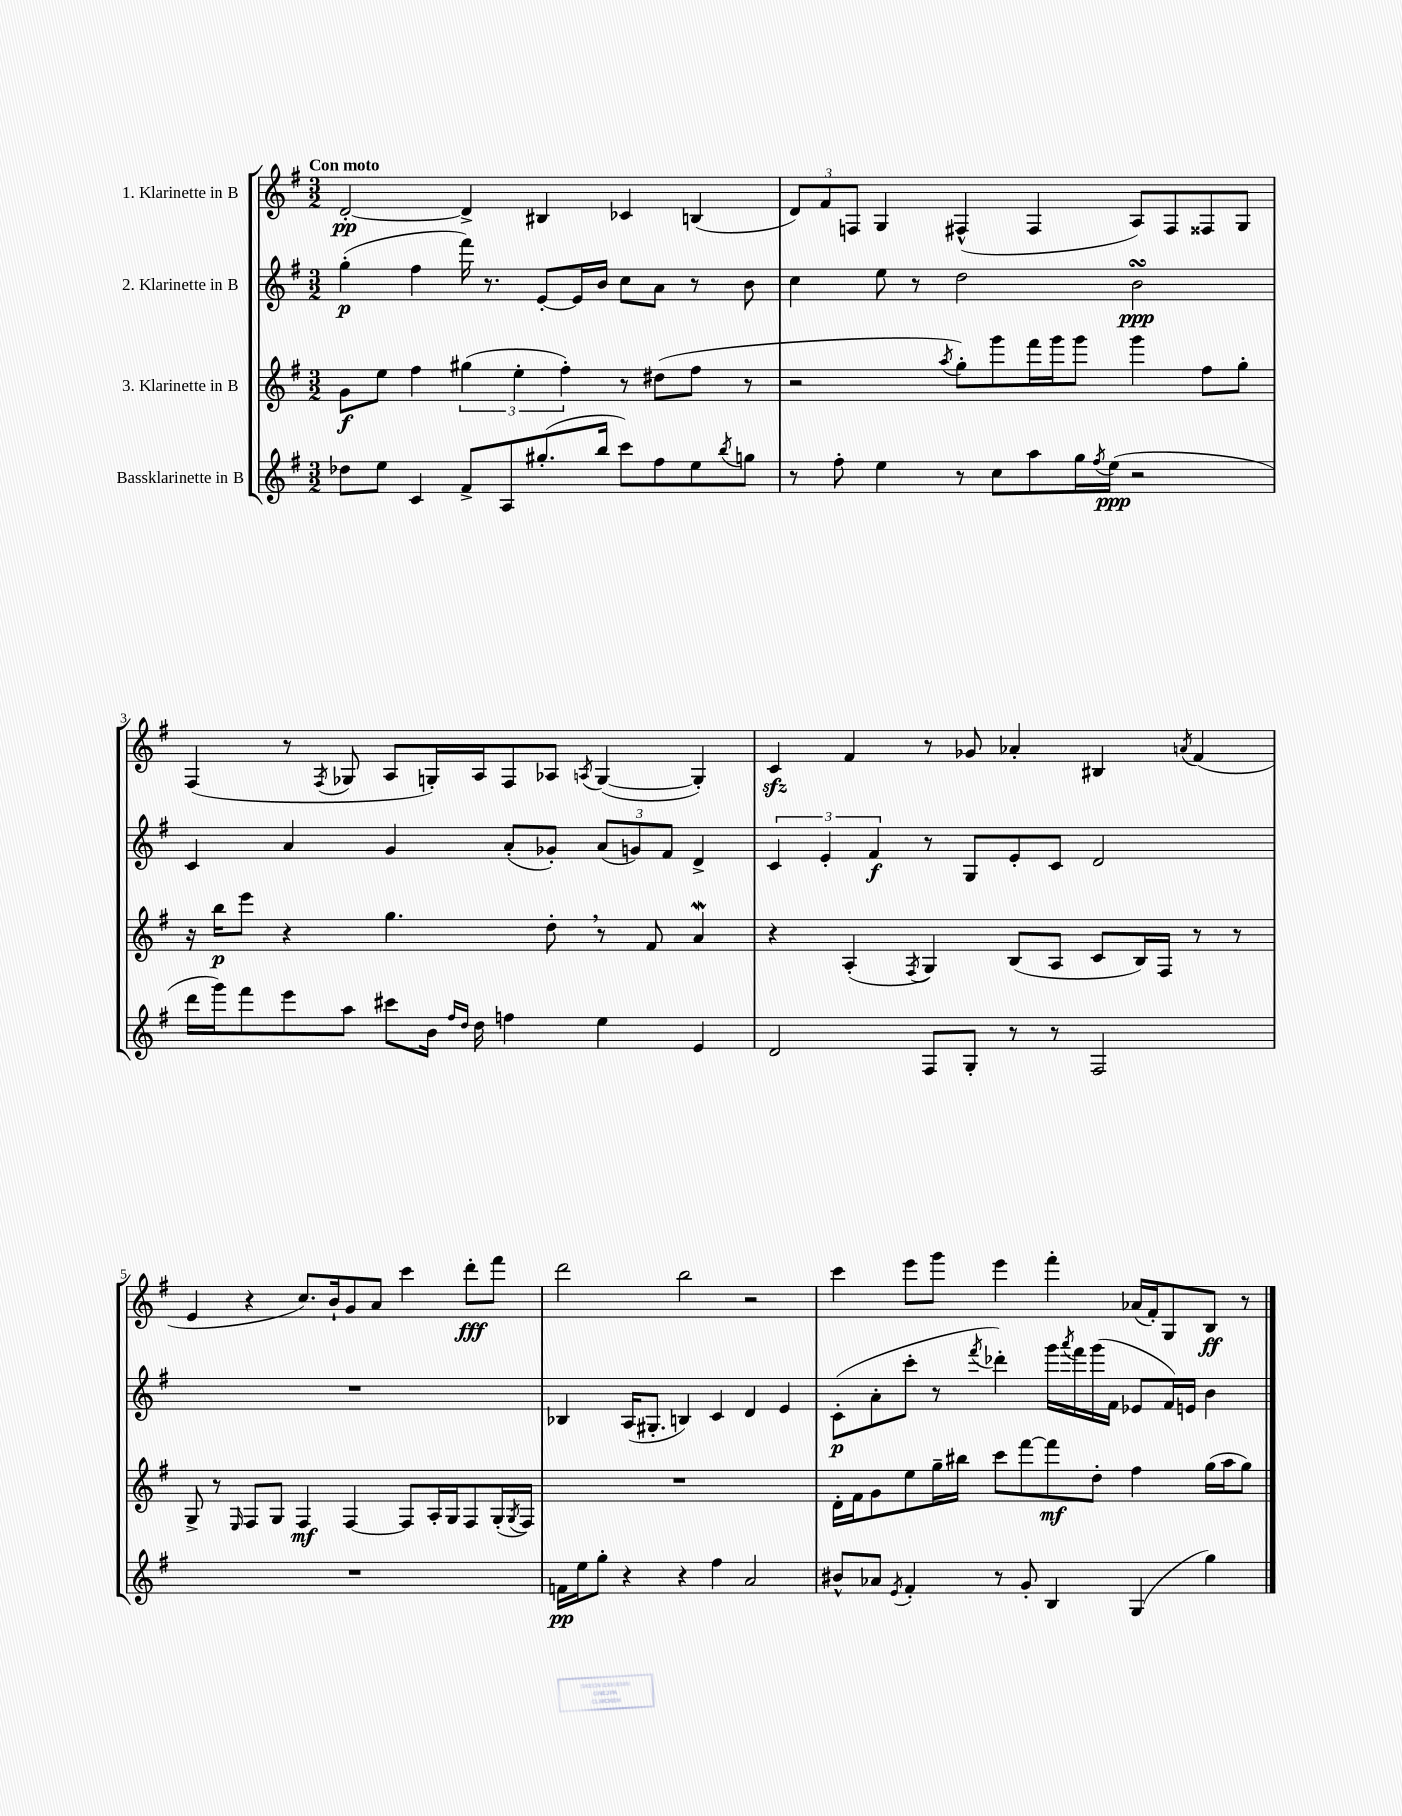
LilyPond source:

<<
\new StaffGroup <<
\new Staff = "s0" \with { instrumentName = "1. Klarinette in B" } {
    \clef treble \key g \major \numericTimeSignature \time 3/2 \tempo "Con moto"
    d'2~-.\pp d'4-> bis4 ces'4 b4( |
    \tuplet 3/2 { d'8) fis'8 f8 } g4 fis4-^( fis4 a8) fis8 fisis8 g8 |
    fis4( r8 \acciaccatura { fis8 } ges8 a8 g16-.) a16 fis8 aes8 \acciaccatura { a8 } g4~( g4-.) |
    c'4\sfz fis'4 r8 ges'8 aes'4-. bis4 \acciaccatura { a'8 } fis'4( |
    e'4 r4 c''8.) b'16-! g'8 a'8 c'''4 d'''8-.\fff fis'''8 |
    d'''2 b''2 r2 |
    c'''4 e'''8 g'''8 e'''4 fis'''4-. aes'16( fis'16-.) g8 b8\ff r8 \bar "|." |
}
\new Staff = "s1" \with { instrumentName = "2. Klarinette in B" } {
    \clef treble \key g \major \numericTimeSignature \time 3/2
    g''4-.\p( fis''4 fis'''16) r8. e'8~-. e'16 b'16 c''8 a'8 r8 b'8 |
    c''4 e''8 r8 d''2 b'2\turn\ppp |
    c'4 a'4 g'4 a'8-.( ges'8-.) \tuplet 3/2 { a'8( g'8) fis'8 } d'4-> |
    \tuplet 3/2 { c'4 e'4-. fis'4\f } r8 g8 e'8-. c'8 d'2 |
    R1. |
    bes4 a16( gis8.-. b4) c'4 d'4 e'4 |
    c'8-.\p( a'8-. c'''8-. r8 \acciaccatura { fis'''8 } des'''4-.) g'''16 \acciaccatura { a'''8 } fis'''16 g'''16( fis'16 ees'8 fis'16) e'16 b'4 \bar "|." |
}
\new Staff = "s2" \with { instrumentName = "3. Klarinette in B" } {
    \clef treble \key g \major \numericTimeSignature \time 3/2
    g'8\f e''8 fis''4 \tuplet 3/2 { gis''4( e''4-. fis''4-.) } r8 dis''8( fis''8 r8 |
    r2 \acciaccatura { a''8 } g''8-.) g'''8 fis'''16 g'''16 g'''8 g'''4 fis''8 g''8-. |
    r16 b''16\p e'''8 r4 g''4. d''8-. \breathe r8 fis'8 a'4\mordent |
    r4 a4-.( \acciaccatura { fis8 } g4) b8( a8 c'8 b16) fis16 r8 r8 |
    g8-> r8 \grace { e16 } fis8 g8 fis4\mf fis4~ fis8 a16-. g16 fis8 g16-.( \acciaccatura { g8 } fis16) |
    R1. |
    d'16-. fis'16 g'8 e''8 g''16-- bis''16 c'''8 fis'''8~ fis'''8\mf d''8-. fis''4 g''16( a''16 g''8) \bar "|." |
}
\new Staff = "s3" \with { instrumentName = "Bassklarinette in B" } {
    \clef treble \key g \major \numericTimeSignature \time 3/2
    des''8 e''8 c'4 fis'8-> a8 gis''8.-.( b''16 c'''8) fis''8 e''8 \acciaccatura { b''8 } g''8 |
    r8 fis''8-. e''4 r8 c''8 a''8 g''16 \acciaccatura { fis''8 } e''16\ppp( r2 |
    d'''16 g'''16) fis'''8 e'''8 a''8 cis'''8 b'16 \grace { fis''16 d''16 } d''16 f''4 e''4 e'4 |
    d'2 fis8 g8-. r8 r8 fis2 |
    R1. |
    f'16\pp e''16 g''8-. r4 r4 fis''4 a'2 |
    bis'8-^ aes'8 \acciaccatura { e'8 } fis'4-. r8 g'8-. b4 g4( g''4) \bar "|." |
}
>>
>>
